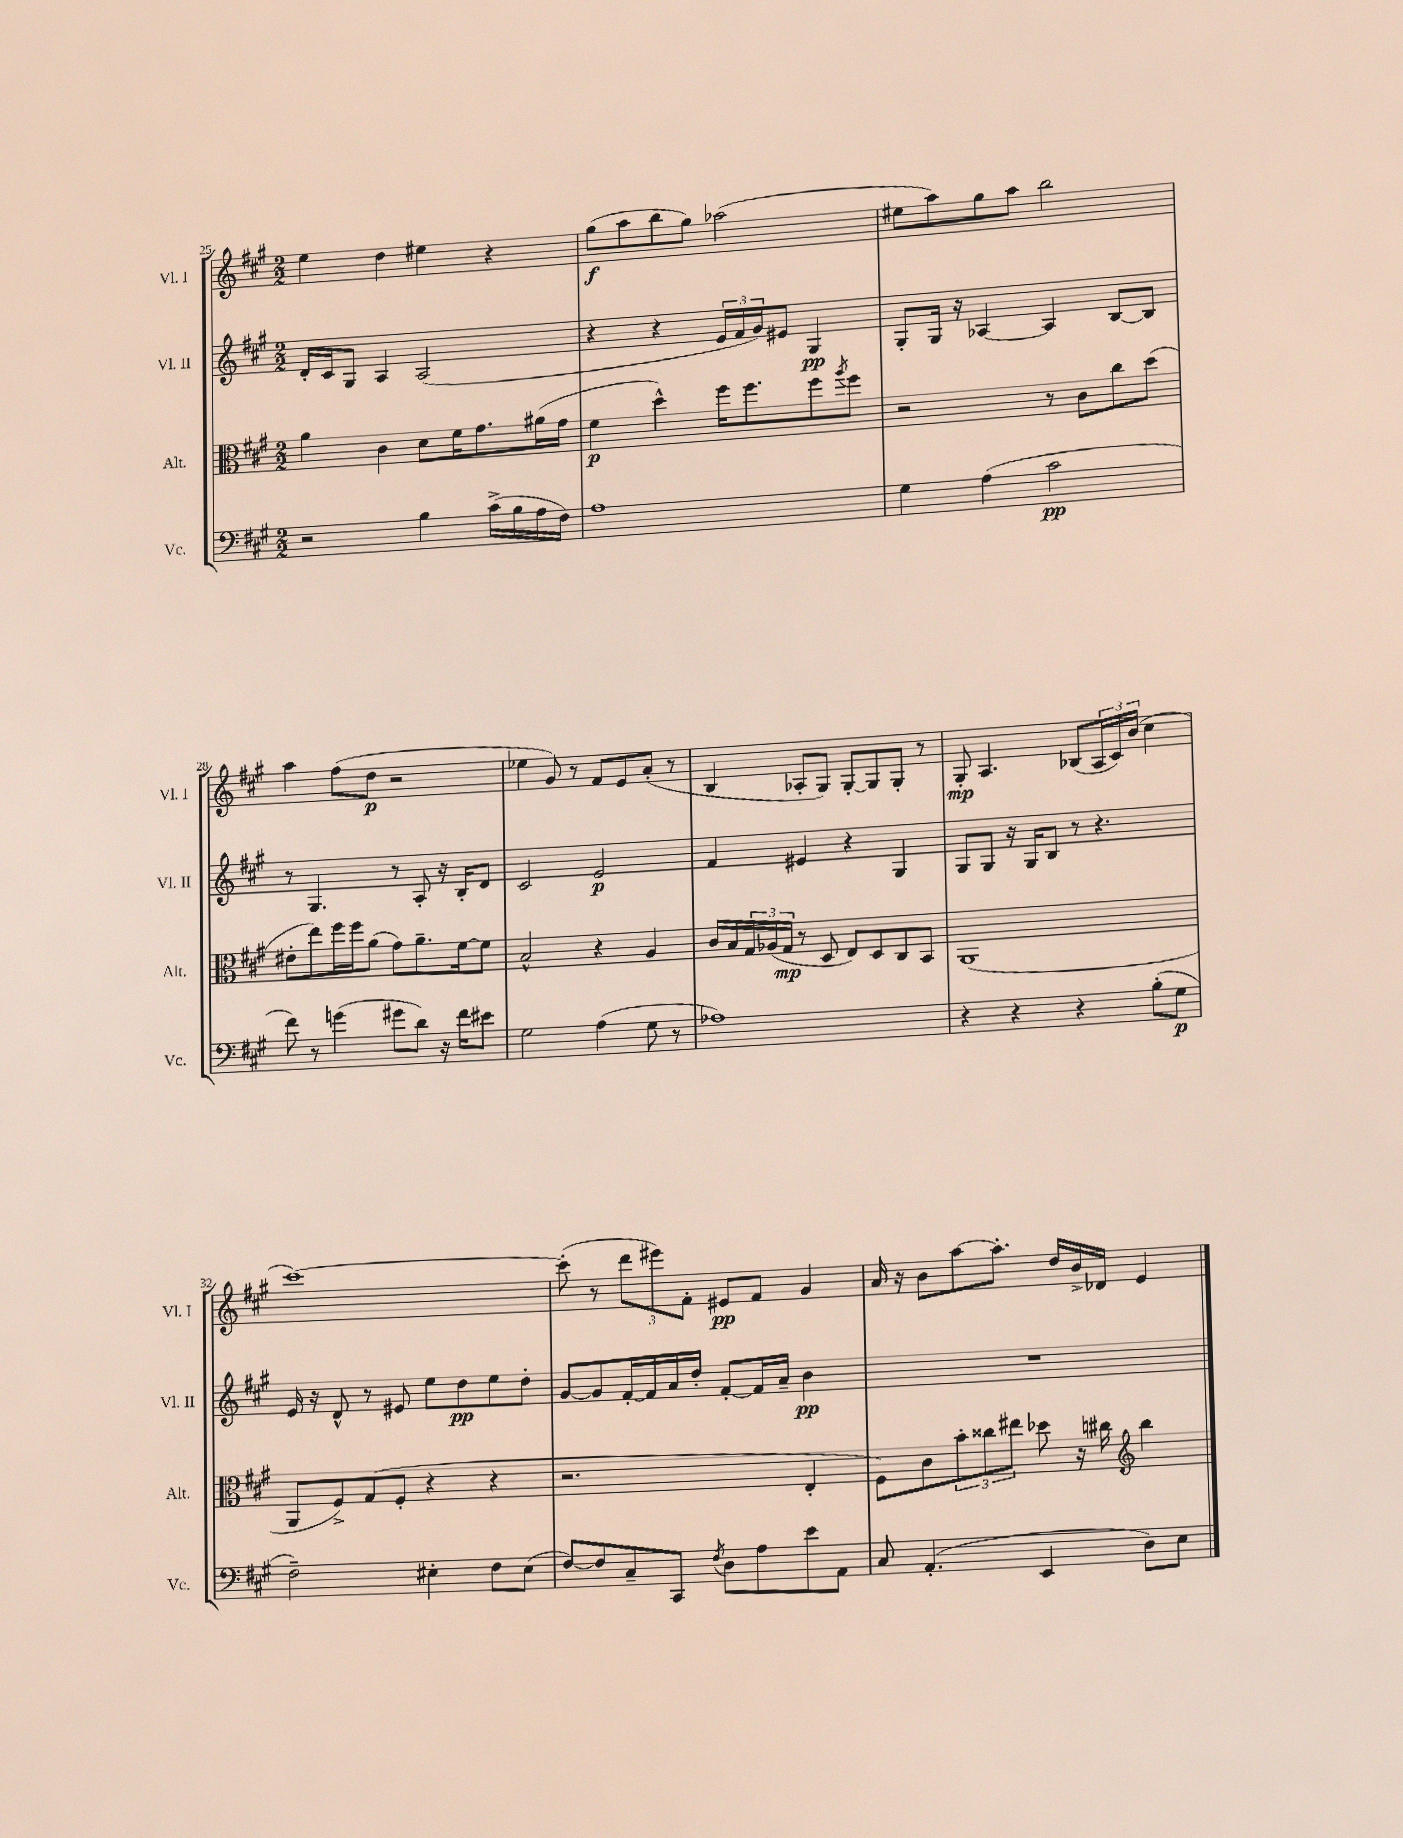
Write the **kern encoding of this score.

**kern	**dynam	**kern	**dynam	**kern	**dynam	**kern	**dynam
*part4	*part4	*part3	*part3	*part2	*part2	*part1	*part1
*staff4	*staff4	*staff3	*staff3	*staff2	*staff2	*staff1	*staff1
*I"Vc.	*	*I"Alt.	*	*I"Vl. II	*	*I"Vl. I	*
*I'Vc.	*	*I'Alt.	*	*I'Vl. II	*	*I'Vl. I	*
*clefF4	*	*clefC3	*	*clefG2	*	*clefG2	*
*k[f#c#g#]	*	*k[f#c#g#]	*	*k[f#c#g#]	*	*k[f#c#g#]	*
*M2/2	*	*M2/2	*	*M2/2	*	*M2/2	*
=25	=25	=25	=25	=25	=25	=25	=25
2r	.	4a\	.	16d'/LL	.	4ee\	.
.	.	.	.	16c#/J	.	.	.
.	.	.	.	8G#/J	.	.	.
.	.	4c#\	.	4A/	.	4dd\	.
4B\	.	8d\L	.	(2A/	.	4ee#X\	.
.	.	16f#\K	.	.	.	.	.
.	.	8.g#\	.	.	.	.	.
(16c#^\LL	.	.	.	.	.	4r	.
16B\	.	.	.	.	.	.	.
16A\	.	(16a#X\L	.	.	.	.	.
16F#\JJ)	.	16g#\JJ	.	.	.	.	.
=26	=26	=26	=26	=26	=26	=26	=26
1A	.	4f#\	p	4r	.	(8gg#\L	f
.	.	.	.	.	.	8aa\	.
.	.	4dd^^\)	.	4r	.	8bb\	.
.	.	.	.	.	.	8gg#\J)	.
.	.	16ff#\KL	.	24e/LL	.	(2aa-X\	.
.	.	.	.	24f#/	.	.	.
.	.	8.ff#\	.	.	.	.	.
.	.	.	.	24g#/J)	.	.	.
.	.	.	.	8e#X/J	.	.	.
.	.	8ff#\	.	4G#/	pp	.	.
.	.	8qaa/	.	.	.	.	.
.	.	8ff#\J	.	.	.	.	.
=27	=27	=27	=27	=27	=27	=27	=27
4G#\	.	2r	.	8G#'/L	.	8ee#X\L	.
.	.	.	.	16G#/Jk	.	8aa\)	.
.	.	.	.	16r	.	.	.
(4A\	.	.	.	[4A-X/	.	8gg#\	.
.	.	.	.	.	.	8aa\J	.
2c#\	pp	8r	.	4A-/]	.	2bb\	.
.	.	8c#\L	.	.	.	.	.
.	.	8cc#\	.	[8B/L	.	.	.
.	.	(8dd\J	.	8B/J]	.	.	.
!!LO:LB:g=z
=28	=28	=28	=28	=28	=28	=28	=28
8f#\)	.	8e#X'\L	.	8r	.	4aa\	.
8r	.	8ee\)	.	4.G#/	.	.	.
(4gn\	.	16ff#\L	.	.	.	(8ff#\L	.
.	.	16ff#\J	.	.	.	.	.
.	.	(8a\J	.	.	.	8dd\J	p
8g#X\L	.	8g#\L)	.	8r	.	2r	.
8d\J)	.	8.a~\	.	8A'/	.	.	.
16r	.	.	.	16r	.	.	.
16f#\KL	.	[16f#\k	.	16B'/KL	.	.	.
8e#X\J	.	8f#\J]	.	8d/J	.	.	.
=29	=29	=29	=29	=29	=29	=29	=29
2G#\	.	2B^^/	.	2c#/	.	4ee-X\	.
.	.	.	.	.	.	8g#/)	.
.	.	.	.	.	.	8r	.
(4A\	.	4r	.	2e/	p	8f#/L	.
.	.	.	.	.	.	8e/	.
8G#\	.	4A/	.	.	.	(8a'/J	.
8r	.	.	.	.	.	8r	.
=30	=30	=30	=30	=30	=30	=30	=30
1A-X)	.	16c#/LL	.	4f#/	.	4B/	.
.	.	16B/	.	.	.	.	.
.	.	24G#/	.	.	.	.	.
.	.	(24A-X/	.	.	.	.	.
.	.	24G#/JJ	mp	.	.	.	.
.	.	8r	.	4e#X/	.	8A-X'/L	.
.	.	8D/	.	.	.	8G#/J)	.
.	.	8E/L)	.	4r	.	[8G#'/L	.
.	.	8D/	.	.	.	8G#/]	.
.	.	8C#/	.	4G#/	.	8G#'/J	.
.	.	8BB/J	.	.	.	8r	.
=31	=31	=31	=31	=31	=31	=31	=31
4r	.	(1AA	.	8G#/L	.	8G#'/	mp
.	.	.	.	8G#/J	.	4.A/	.
4r	.	.	.	16r	.	.	.
.	.	.	.	16G#/KL	.	.	.
.	.	.	.	8B/J	.	.	.
4r	.	.	.	8r	.	(8B-X/L	.
.	.	.	.	4.r	.	24A/L	.
.	.	.	.	.	.	24c#/)	.
.	.	.	.	.	.	(24b/JJ	.
(8B'\L	.	.	.	.	.	4cc#\	.
8G#\J	p	.	.	.	.	.	.
!!LO:LB:g=z
=32	=32	=32	=32	=32	=32	=32	=32
2F#~\)	.	8AA/L	.	16e/	.	[1ccc#)	.
.	.	.	.	16r	.	.	.
.	.	8F#^/)	.	8d^^/	.	.	.
.	.	(8G#/	.	8r	.	.	.
.	.	8F#'/J	.	8e#X/	.	.	.
4E#X'\	.	4r	.	8ee\L	.	.	.
.	.	.	.	8dd\	pp	.	.
8F#\L	.	4r	.	8ee\	.	.	.
(8E#\J	.	.	.	8dd'\J	.	.	.
=33	=33	=33	=33	=33	=33	=33	=33
[8F#/L)	.	2.r	.	[8g#/L	.	(8ccc#'\]	.
8F#/]	.	.	.	8g#/]	.	8r	.
8C#~/	.	.	.	[16f#'/L	.	12ddd\L	.
.	.	.	.	16f#/]	.	.	.
.	.	.	.	.	.	12eee#X\)	.
8CC#/J	.	.	.	16a/	.	.	.
.	.	.	.	.	.	12f#'\J	.
.	.	.	.	16dd'/JJ	.	.	.
8qF#/	.	.	.	.	.	.	.
8D\L	.	.	.	[8f#'/L	.	8e#X/L	pp
8A\	.	.	.	16f#/L]	.	8f#/J	.
.	.	.	.	16a~/JJ	.	.	.
8e\	.	4E'/	.	4b\	pp	4g#/	.
8AA\J	.	.	.	.	.	.	.
=34	=34	=34	=34	=34	=34	=34	=34
8C#/	.	8F#\L)	.	1r	.	16a/	.
.	.	.	.	.	.	16r	.
(4.AA'/	.	8c#\	.	.	.	8b\L	.
.	.	12b'\	.	.	.	[8aa\	.
.	.	12cc##X\	.	.	.	.	.
.	.	.	.	.	.	8.aa'\J]	.
.	.	12ee#X\J	.	.	.	.	.
4EE/	.	8dd-X\	.	.	.	.	.
.	.	.	.	.	.	16dd/LL	.
.	.	16r	.	.	.	16b^/	.
.	.	16cc#X\	.	.	.	16d-X/JJ	.
*	*	*clefG2	*	*	*	*	*
8D\L)	.	4bb\	.	.	.	4e/	.
8E\J	.	.	.	.	.	.	.
==	==	==	==	==	==	==	==
*-	*-	*-	*-	*-	*-	*-	*-
